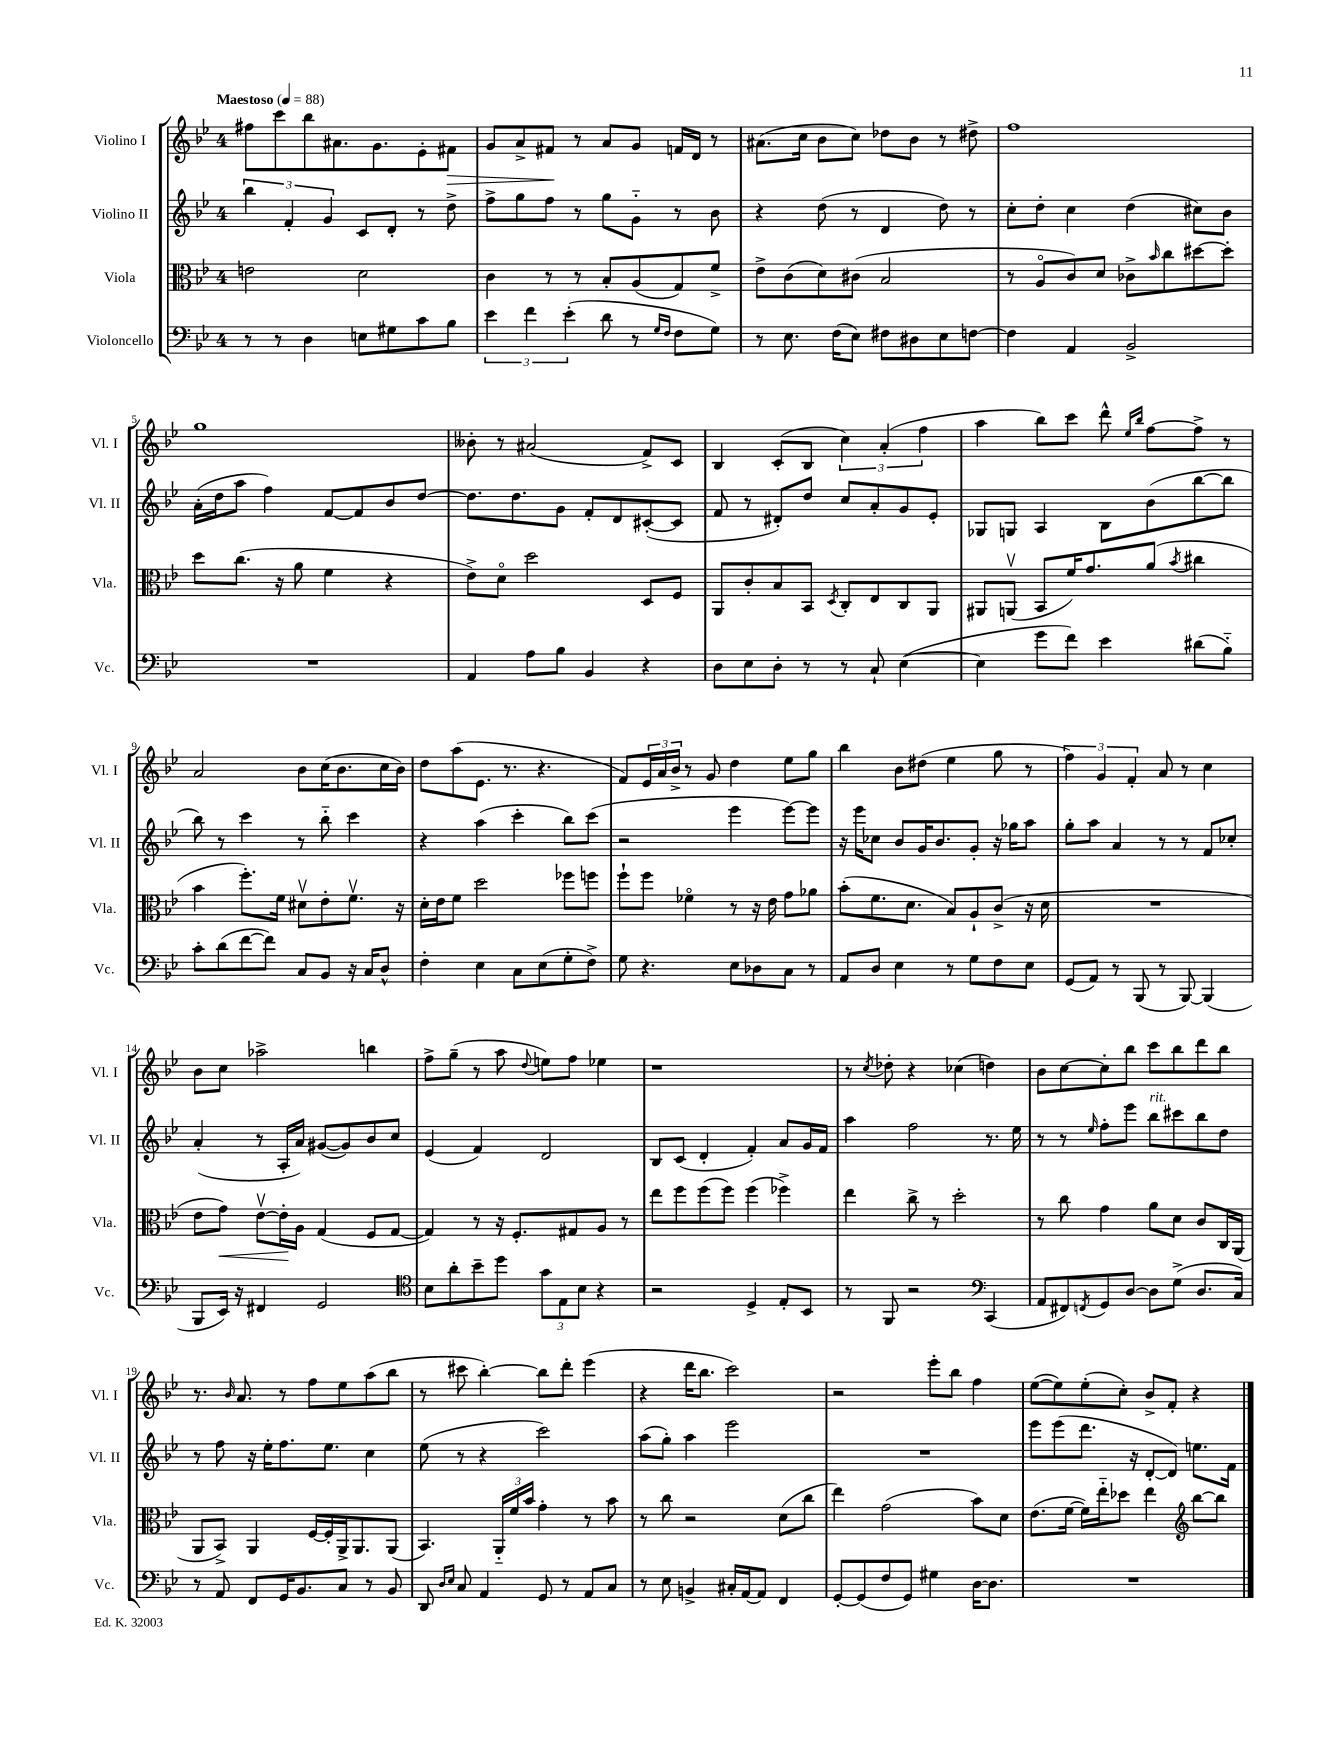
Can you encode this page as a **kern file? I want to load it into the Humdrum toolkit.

**kern	**kern	**dynam	**kern	**kern	**dynam
*part4	*part3	*part3	*part2	*part1	*part1
*staff4	*staff3	*staff3	*staff2	*staff1	*staff1
*I"Violoncello	*I"Viola	*	*I"Violino II	*I"Violino I	*
*I'Vc.	*I'Vla.	*	*I'Vl. II	*I'Vl. I	*
*clefF4	*clefC3	*	*clefG2	*clefG2	*
*k[b-e-]	*k[b-e-]	*	*k[b-e-]	*k[b-e-]	*
*M4/4	*M4/4	*	*M4/4	*M4/4	*
*MM88	*MM88	*	*MM88	*MM88	*
=1	=1	=1	=1	=1	=1
!	!	!	!	!LO:TX:a:B:t=Maestoso	!
8r	2en\	.	6bb-\	8ff#X\L	.
8r	.	.	.	8ccc\	.
.	.	.	6f'/	.	.
4D\	.	.	.	8bb-\	.
.	.	.	6g/	.	.
.	.	.	.	8.a#X\	.
8En\L	2d\	.	8c/L	.	.
.	.	.	.	8.g\	.
8G#X\	.	.	8d'/J	.	.
8c\	.	.	8r	8e-'\	.
!	!	!	!	!	!LO:HP:b
8B-\J	.	.	8dd^\	8f#X\J	>
=2	=2	=2	=2	=2	=2
6e-\	4c\	.	8ff^\L	8g/L	.
.	.	.	8gg\	8a^/	.
6f\	.	.	.	.	.
.	8r	.	8ff\J	8f#X/J	.
(6e-'\	.	.	.	.	.
.	8r	.	8r	8r	]
8d\	8B-'/L	.	8gg\L	8a/L	.
8r	(8A/	.	8g\J	8g/J	.
16qqG/LL	.	.	.	.	.
16qqF/JJ	.	.	.	.	.
8F\L	8G/)	.	8r	16fn/LL	.
.	.	.	.	16d/JJ	.
8G\J)	8f^/J	.	8b-\	8r	.
=3	=3	=3	=3	=3	=3
8r	8e-^\L	.	4r	(8.a#X\L	.
8.E-\	(8c\	.	.	.	.
.	.	.	.	16cc\Jk	.
.	8d\)	.	(8dd\	8b-\L	.
(16F\KL	.	.	.	.	.
8E-\J)	(8c#X\J	.	8r	8cc\J)	.
8F#X\L	2B-/	.	4d/	8dd-X\L	.
8D#X\	.	.	.	8b-\J	.
8E-\	.	.	8dd\)	8r	.
[8Fn\J	.	.	8r	8dd#X^\	.
=4	=4	=4	=4	=4	=4
4F\]	8r	.	8cc'\L	1ff	.
.	8A/L	.	8dd'\J	.	.
4AA/	8c/)	.	4cc\	.	.
.	8d/J	.	.	.	.
2BB-^/	8c-X^\L	.	(4dd\	.	.
.	16qqb-/	.	.	.	.
.	8cc\	.	.	.	.
.	[8dd#X\	.	8cc#X\L)	.	.
.	8dd#'\J]	.	8b-\J	.	.
!!LO:LB:g=z
=5	=5	=5	=5	=5	=5
1r	8dd\L	.	(16a'\LL	1gg	.
.	.	.	16dd\J	.	.
.	(8.cc\J	.	8aa\J	.	.
.	.	.	4ff\)	.	.
.	16r	.	.	.	.
.	8a\	.	.	.	.
.	4f\	.	[8f/L	.	.
.	.	.	8f/]	.	.
.	4r	.	8b-/	.	.
.	.	.	[8dd/J	.	.
=6	=6	=6	=6	=6	=6
4AA/	8e-^\L)	.	8.dd\L]	8b--X'\	.
.	8d\J	.	.	8r	.
.	.	.	8.dd\	.	.
8A\L	2dd\	.	.	(2a#X/	.
8B-\J	.	.	8g\J	.	.
4BB-/	.	.	8f'/L	.	.
.	.	.	8d/	.	.
4r	8D/L	.	([8c#X'/	8f^/L)	.
.	8F/J	.	8c#/J]	8c/J	.
=7	=7	=7	=7	=7	=7
8D\L	8AA/L	.	8f/	4B-/	.
8E-\	8c'/	.	8r	.	.
8D'\J	8B-/	.	8d#X'/L)	(8c'/L	.
8r	8BB-/J	.	8dd/J	8B-/J	.
.	8qD/	.	.	.	.
8r	8C'/L	.	8cc/L	6cc\)	.
8C`/	8E-/	.	8a'/	.	.
.	.	.	.	(6a'/	.
([4E-\	8C/	.	8g/	.	.
.	.	.	.	6ff\	.
.	8AA/J	.	8e-'/J	.	.
=8	=8	=8	=8	=8	=8
4E-\]	8AA#X/L	.	8G-X/L	4aa\	.
.	(8AAnv/J	.	8Gn/J	.	.
8g\L	8BB-/L	.	4A/	8bb-\L)	.
8f\J)	16f/K)	.	.	8ccc\J	.
.	8.g/	.	.	.	.
4e-\	.	.	8B-\L	8ddd^^\	.
.	.	.	.	16qqee-/LL	.
.	.	.	.	16qqbb-/JJ	.
.	(8a/J	.	(8b-\	[8ff\L	.
.	8qb-/	.	.	.	.
(8d#X\L	4cc#X\	.	[8bb-\	8ff^\J]	.
8B-\J)	.	.	8bb-\J]	8r	.
!!LO:LB:g=z
=9	=9	=9	=9	=9	=9
8c'\L	4b-\	.	8bb-\)	2a/	.
(8d\	.	.	8r	.	.
[8f\	8.ff'\L)	.	4ccc\	.	.
8f\J])	.	.	.	.	.
.	16f\Jk	.	.	.	.
8C/L	8d#Xv\L	.	8r	8b-\L	.
8BB-/J	8e-'\	.	8bb-\	(16cc\K	.
.	.	.	.	8.b-\	.
16r	8.fv\J	.	4ccc\	.	.
16C/KL	.	.	.	.	.
8D^^/J	.	.	.	16cc\L	.
.	16r	.	.	16b-\JJ)	.
=10	=10	=10	=10	=10	=10
4F'\	16d'\LL	.	4r	8dd\L	.
.	16e-\J	.	.	.	.
.	8f\J	.	.	(8aa\	.
4E-\	2dd\	.	(4aa\	8.e-\J	.
.	.	.	.	8.r	.
8C\L	.	.	4ccc'\	.	.
(8E-\	.	.	.	4.r	.
8G'\	8ff-X\L	.	8bb-\L)	.	.
8F^\J)	8ffn\J	.	(8ccc\J	.	.
=11	=11	=11	=11	=11	=11
8G\	8ff`\L	.	2r	8f/L)	.
4.r	8ff\J	.	.	24e-/L	.
.	.	.	.	24a/	.
.	.	.	.	24b-^/JJ	.
.	4f-X\	.	.	8r	.
.	.	.	.	8g/	.
8E-\L	8r	.	4eee-\	4dd\	.
8D-X\	16r	.	.	.	.
.	16e-\	.	.	.	.
8C\J	8g\L	.	[8eee-\L)	8ee-\L	.
8r	8a-X\J	.	8eee-\J]	8gg\J	.
=12	=12	=12	=12	=12	=12
8AA/L	(8b-'\L	.	16r	4bb-\	.
.	.	.	16eee-\KL	.	.
8D/J	8.f\	.	8cc-X\J	.	.
4E-\	.	.	8b-/L	8b-\L	.
.	8.d\J	.	.	.	.
.	.	.	16g/K	(8dd#X\J	.
.	.	.	8.b-/	.	.
8r	8B-/L)	.	.	4ee-\	.
8G\L	8A`/	.	8g'/J	.	.
8F\	(8c^/J	.	16r	8gg\	.
.	.	.	16gg-X\KL	.	.
8E-\J	16r	.	8aa\J	8r	.
.	16d\	.	.	.	.
=13	=13	=13	=13	=13	=13
(8GG/L	1r	.	8gg'\L	6ff\)	.
8AA/J)	.	.	8aa\J	.	.
.	.	.	.	6g/	.
8r	.	.	4a/	.	.
.	.	.	.	6f'/	.
(8BBB-/	.	.	.	.	.
8r	.	.	8r	8a/	.
[8BBB-/)	.	.	8r	8r	.
(4BBB-/]	.	.	8f/L	4cc\	.
.	.	.	8cc-X'/J	.	.
!!LO:LB:g=z
=14	=14	=14	=14	=14	=14
8BBB-/L	8e-\L	.	(4a'/	8b-\L	.
!	!	!LO:HP:b	!	!	!
16EE-/Jk)	8g\J)	<	.	8cc\J	.
16r	.	.	.	.	.
4FF#X/	[8e-v\L	.	8r	2aa-X^\	.
.	16e-'\L]	.	16A'/LL	.	.
.	16A\JJ	[	16a/JJ)	.	.
2GG/	(4G/	.	([8g#X/L	.	.
.	.	.	8g#/])	.	.
.	8F/L	.	8b-/	4bbn\	.
.	[8G/J	.	8cc/J	.	.
=15	=15	=15	=15	=15	=15
*clefC4	*	*	*	*	*
8B-\L	4G/])	.	(4e-/	8ff^\L	.
8a'\	.	.	.	(8gg~\J	.
8b-~\	8r	.	4f/)	8r	.
8dd\J	16r	.	.	8aa\	.
.	8.F'/L	.	.	.	.
.	.	.	.	8qqdd/	.
12g\L	.	.	2d/	8een\L)	.
12E-\	.	.	.	.	.
.	8G#X/	.	.	8ff\J	.
12B-\J	.	.	.	.	.
4r	8A/J	.	.	4ee-X\	.
.	8r	.	.	.	.
=16	=16	=16	=16	=16	=16
2r	8ee-\L	.	8B-/L	1r	.
.	8ff\	.	(8c/J	.	.
.	(8ff\	.	4d'/	.	.
.	8ff\J)	.	.	.	.
4D^/	(4ff\	.	4f'/)	.	.
8E-'/L	4ff-X^\)	.	8a/L	.	.
8BB-/J	.	.	16g/L	.	.
.	.	.	16f/JJ	.	.
=17	=17	=17	=17	=17	=17
8r	4ee-\	.	4aa\	8r	.
.	.	.	.	8qcc/	.
8FF/	.	.	.	8dd-X'\	.
2r	8cc^\	.	2ff\	4r	.
.	8r	.	.	.	.
.	2dd'\	.	.	(4cc-X\	.
*clefF4	*	*	*	*	*
(4CC/	.	.	8.r	4ddn\)	.
.	.	.	16ee-\	.	.
=18	=18	=18	=18	=18	=18
8AA/L	8r	.	8r	8b-\L	.
8FF#X/)	8cc\	.	8r	[8cc\	.
8qFFn/	.	.	16qqee-/	.	.
8GG/	4g\	.	8ff'\L	8cc'\]	.
[8D/J	.	.	8eee-\J	8bb-\J	.
!	!	!	!LO:TX:a:i:t=rit.	!	!
8D\L]	8a\L	.	8bb-\L	8ccc\L	.
(8G^\J	8d\J	.	8ccc#X\	8bb-\	.
8.D/L	8c/L	.	8bb-\	8ddd\	.
.	16C/L	.	8dd\J	8bb-\J	.
16C/Jk)	(16AA/JJ	.	.	.	.
!!LO:LB:g=z
=19	=19	=19	=19	=19	=19
8r	8AA/L	.	8r	8.r	.
8AA/	8BB-^/J)	.	8ff\	.	.
.	.	.	.	16qqb-/	.
.	.	.	.	8.a/	.
8FF/L	4AA/	.	16r	.	.
.	.	.	16ee-'\KL	.	.
16GG/K	.	.	8.ff\	8r	.
8.BB-/	.	.	.	.	.
.	[16F/LL	.	.	8ff\L	.
.	16F'/]	.	8.ee-\J	.	.
8C/J	16AA^/J	.	.	8ee-\	.
.	8.AA/	.	.	.	.
8r	.	.	4cc\	(8aa\	.
8BB-/	(8AA/J	.	.	8bb-\J	.
=20	=20	=20	=20	=20	=20
8DD/	4.BB-/)	.	(8ee-\	8r	.
16qqD/LL	.	.	.	.	.
16qqE-/JJ	.	.	.	.	.
8C/	.	.	8r	8ccc#X\	.
4AA/	.	.	4r	[4bb-'\)	.
.	24AA/LL	.	.	.	.
.	24f/	.	.	.	.
.	24b-/JJ	.	.	.	.
8GG/	4g'\	.	2ccc\)	8bb-\L]	.
8r	.	.	.	8ddd'\J	.
8AA/L	8r	.	.	(4eee-\	.
8C/J	8b-\	.	.	.	.
=21	=21	=21	=21	=21	=21
8r	8r	.	(8aa\L	4r	.
8E-\	8cc\	.	8gg'\J)	.	.
4BBn^/	2r	.	4aa\	16ddd\KL	.
.	.	.	.	8.bb-\J	.
16C#X'/LL	.	.	2eee-\	2ccc\)	.
[16AA/J	.	.	.	.	.
8AA/J]	.	.	.	.	.
4FF/	(8d\L	.	.	.	.
.	8cc\J	.	.	.	.
=22	=22	=22	=22	=22	=22
[8GG'/L	4ee-\)	.	1r	2r	.
(8GG/]	.	.	.	.	.
8F/	(2g\	.	.	.	.
8GG/J)	.	.	.	.	.
4G#X\	.	.	.	8eee-'\L	.
.	.	.	.	8bb-\J	.
[16D\KL	8b-\L)	.	.	4ff\	.
8.D\J]	.	.	.	.	.
.	8d\J	.	.	.	.
=23	=23	=23	=23	=23	=23
1r	(8.e-\L	.	8eee-\L	([8ee-\L	.
.	.	.	(8eee-\	8ee-\])	.
.	[16f\Jk	.	.	.	.
.	16f\LL])	.	8.ddd\J	(8ee-'\	.
.	16ee-\J	.	.	.	.
.	8dd-X\J	.	.	8cc'\J)	.
.	.	.	16r	.	.
.	4ee-\	.	[8d'/L	8b-^/L	.
.	.	.	8d/J])	8f'/J	.
*	*clefG2	*	*	*	*
.	[8bb-\L	.	8.een\L	4r	.
.	8bb-\J]	.	.	.	.
.	.	.	16f\Jk	.	.
==	==	==	==	==	==
*-	*-	*-	*-	*-	*-
